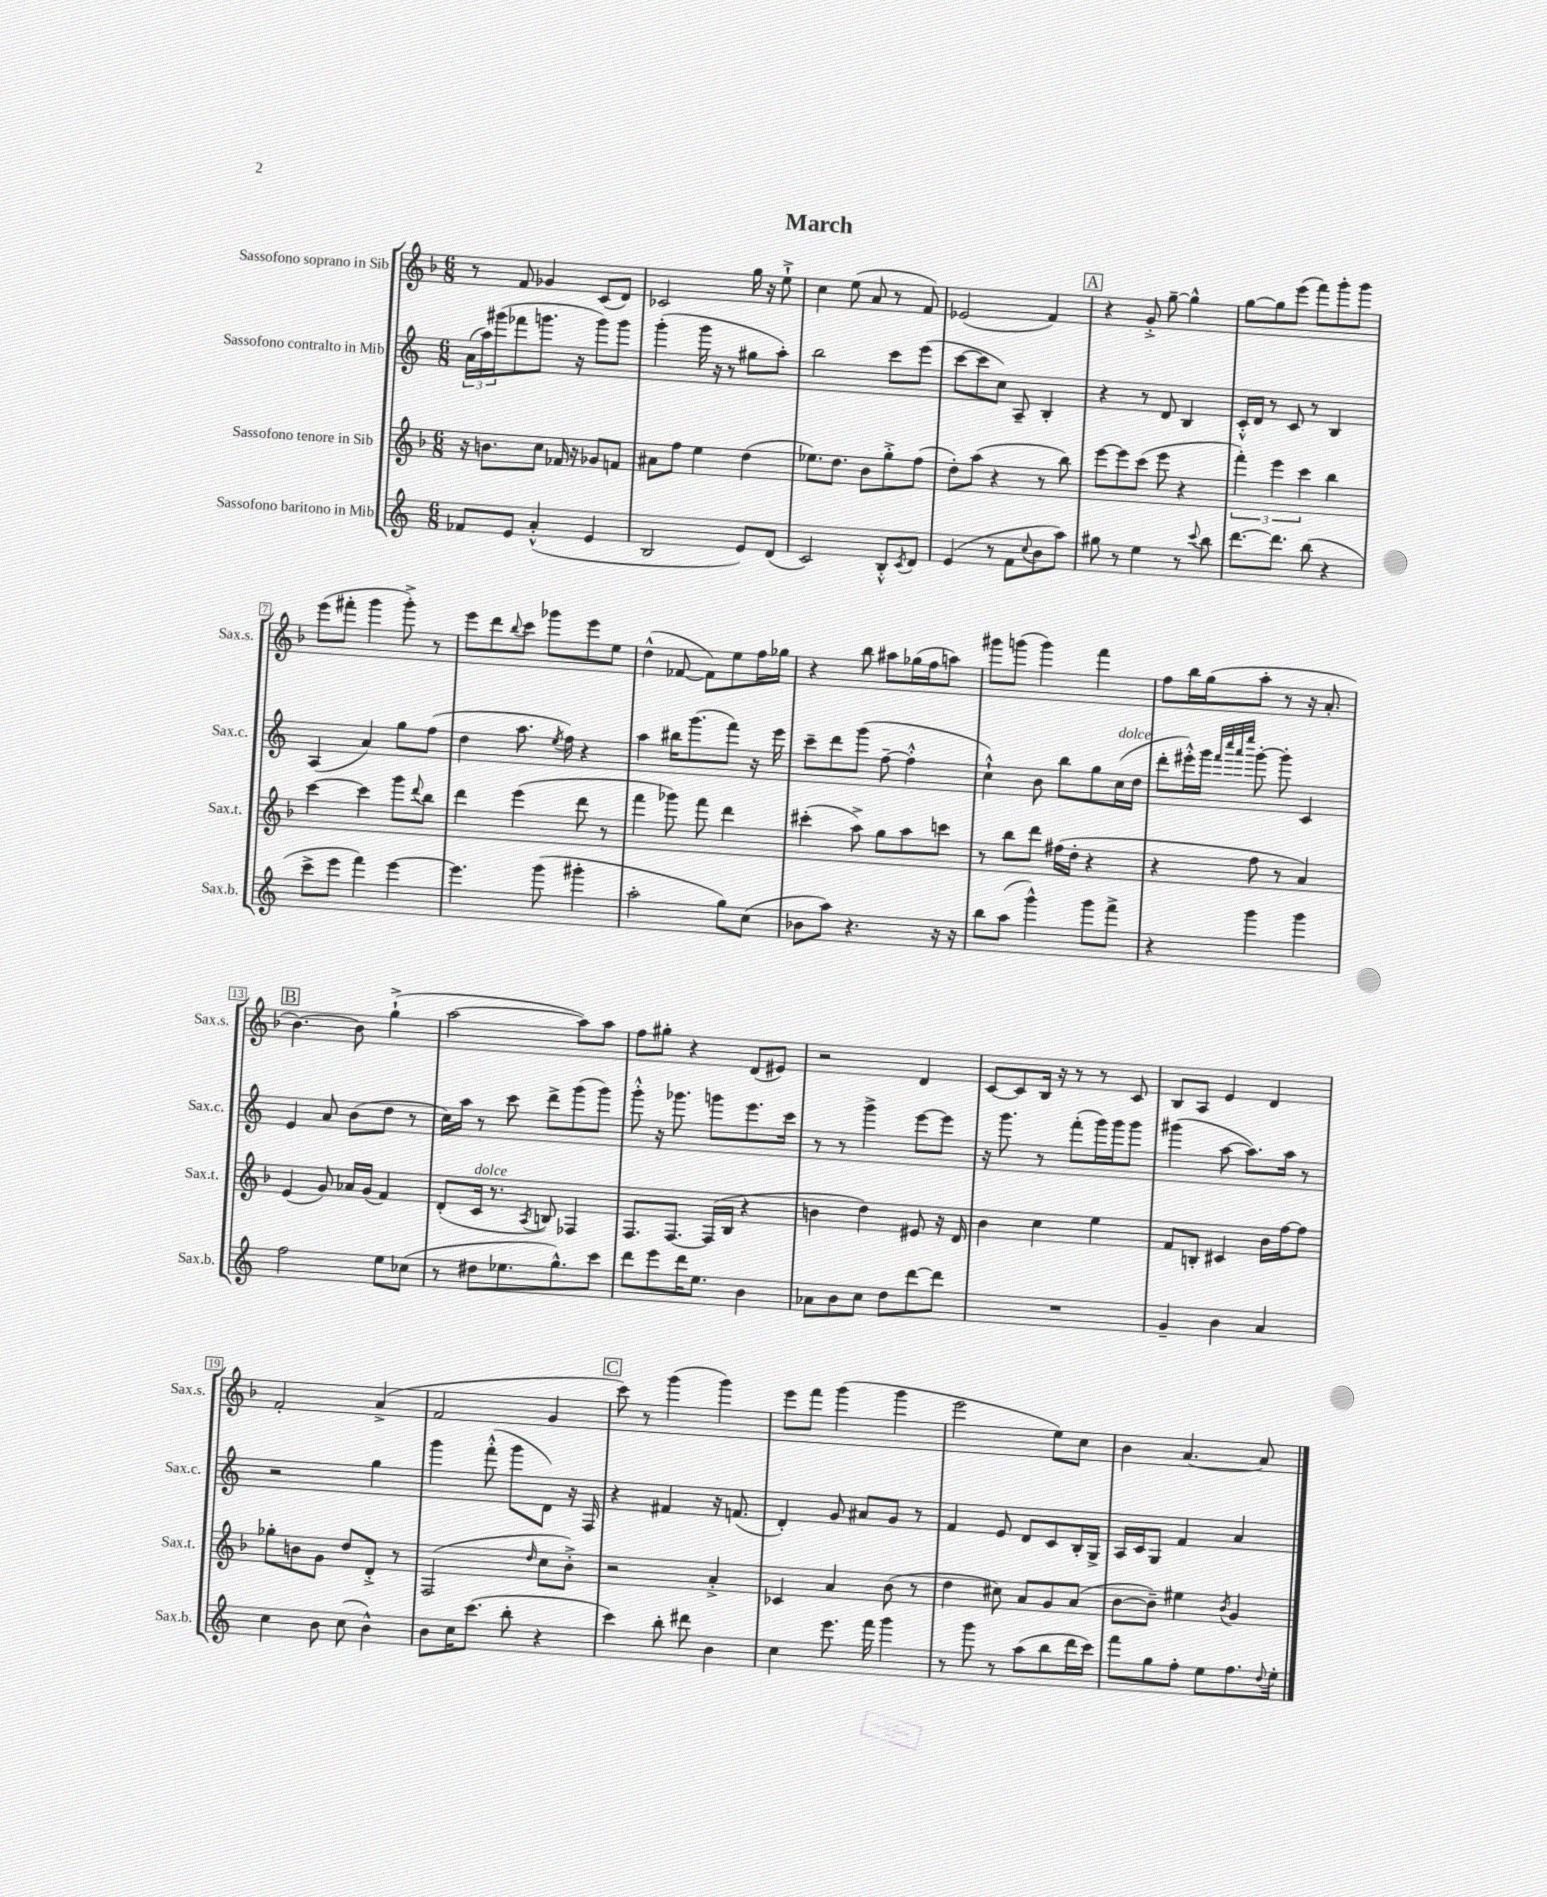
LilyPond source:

\header { title = "March" }
<<
\new StaffGroup <<
\new Staff = "s0" \with { instrumentName = "Sassofono soprano in Sib" shortInstrumentName = "Sax.s." } {
    \clef treble \key f \major \numericTimeSignature \time 6/8
    r8 f'8 ges'4 c'8( d'8) |
    ces'2 g''16 r16 e''8-!-> |
    c''4 e''8( a'8 r8 f'8) |
    ees'2( f'4) |
    \mark \markup { \box "A" } r4 g'8-.-> g''8~-- g''4-^ |
    g''8~ g''8 e'''8( f'''8) g'''8-. g'''8 |
    e'''8( fis'''8-. g'''4 g'''8-.->) r8 |
    e'''8 d'''8 \appoggiatura { bes''8 } c'''8 ges'''8 e'''8 e''8 |
    d''4-^( fes'8~ fes'8) e''8 f''16 ges''16 |
    r4 bes''8 ais''8 ges''16( f''16 a''8) |
    gis'''8 g'''8( g'''4) f'''4 |
    f''8 bes''16 g''16( a''8-. r8 r16 a'8.-. |
    \mark \markup { \box "B" } bes'4.~) bes'8 g''4-!->( |
    a''2~ a''8) a''8 |
    f''8 gis''8-. r4 d'8( eis'8) |
    r2 d'4 |
    c'8~ c'8 bes16 r16 r8 r8 c'8 |
    bes8 a8 e'4 d'4 |
    f'2-. a'4->( |
    f'2 g'4 |
    \mark \markup { \box "C" } c'''8) r8 g'''4( g'''4) |
    e'''8 f'''8 g'''4( g'''4 |
    e'''2 e''8) c''8 |
    bes'4 a'4.~ a'8 \bar "|." |
}
\new Staff = "s1" \with { instrumentName = "Sassofono contralto in Mib" shortInstrumentName = "Sax.c." } {
    \clef treble \key c \major \numericTimeSignature \time 6/8
    \tuplet 3/2 { a'16( a''16) gis'''16( } fes'''8 g'''8. r16 g'''8) g'''8 |
    g'''4-.( g'''16 r16 r8 gis''8 a''8-.) |
    b''2 c'''8 e'''8( |
    c'''8~ c'''8 c''8) a8-- b4-. |
    \mark \markup { \box "A" } r4 r8 d'8 b4 |
    c'16-.-^ d'16 r8 c'8 r8 b4 |
    a4( a'4) g''8 f''8( |
    d''4 a''8. \acciaccatura { e''8 } f''16) r4 |
    a''4 bis''16 g'''8.( f'''8) r16 e'''16 |
    c'''8-- d'''8 g'''8( f''8~-- f''4-.-^ |
    c''4-!-^) b'8 b''8 g''8 c''16^\markup { \italic "dolce" }( d''16 |
    d'''8-. eis'''16-.-^) g'''16 \grace { f'''32 c''''32 a'''32 e''''32 } g'''8~-. g'''8-. c'4 |
    \mark \markup { \box "B" } e'4 a'8 b'8( d''8 r8 |
    c''16) a''16 r8 c'''8 d'''8-> g'''8( g'''8) |
    g'''8-.-^ r16 ges'''8. g'''8 e'''8. c'''16 |
    r8 r8 g'''4-> e'''8~ e'''8 |
    r16 g'''8. r8 f'''8-.( g'''16) g'''16 g'''8 |
    gis'''4( a''8~ a''8.) a''16 r8 |
    r2 g''4 |
    g'''4 f'''8-.-^( g'''8 d'8) r16 f16 |
    \mark \markup { \box "C" } r4 fis'4 r16 f'8.( |
    d'4-.) g'8 ais'8 g'8 r8 |
    f'4 e'8 d'8 c'8 b16-. g16-> |
    a16 c'16 g8 f'4 a'4 \bar "|." |
}
\new Staff = "s2" \with { instrumentName = "Sassofono tenore in Sib" shortInstrumentName = "Sax.t." } {
    \clef treble \key f \major \numericTimeSignature \time 6/8
    r16 b'8. c''8 fes'16 r16 ges'8 f'8 |
    ais'8 f''8 e''4 d''4( |
    ees''8.) d''8. bes'8 g''8-.-> f''8( |
    d''8-.) a''8( r4 r8 bes''8) |
    \mark \markup { \box "A" } e'''8~ e'''8 c'''8( e'''8 r4 |
    \tuplet 3/2 { f'''4-.) e'''4 c'''4 } bes''4 |
    c'''4~ c'''4 g'''8 \appoggiatura { d'''8 } bes''8 |
    d'''4 e'''4( d'''8 r8 |
    f'''4 ges'''8) f'''8 d'''4 |
    cis'''4-.( a''8->) g''8 a''8 c'''8 |
    r8 bes''8 d'''8 fis''16( d''16-. r4 |
    r4 f''8 r8 a'4) |
    \mark \markup { \box "B" } e'4( g'8) aes'16 g'16( f'4) |
    d'8-.( c'16^\markup { \italic "dolce" } r8. \acciaccatura { a8 } b8) fes4 |
    f8. f8.~ f16( bes16 r4 |
    b'4 d''4) eis'8 r16 d'16 |
    bes'4 c''4 e''4 |
    f'8 b8-. cis'4 bes'16 f''16~ f''8 |
    ges''8-. b'8 g'8 d''8 d'8-.-> r8 |
    f2( \grace { d''16 } c''8 bes'8-.->) |
    \mark \markup { \box "C" } r2 a'4-.-> |
    ces'4 a'4 bes'8( r8 |
    d''4 cis''8) a'8 g'8 a'8( |
    bes'8~ bes'8--) eis''4 \acciaccatura { bes'8 } g'4 \bar "|." |
}
\new Staff = "s3" \with { instrumentName = "Sassofono baritono in Mib" shortInstrumentName = "Sax.b." } {
    \clef treble \key c \major \numericTimeSignature \time 6/8
    fes'8 e'8 a'4-.-^( e'4 |
    b2 e'8) d'8( |
    c'2) b8-.-^ \acciaccatura { c'8 } d'8 |
    e'4( r8 f'8 \appoggiatura { c''8 } b'8 a''8) |
    \mark \markup { \box "A" } gis''8 r8 e''4 r8 \appoggiatura { c'''8 } b''8 |
    d'''8.~ d'''8. b''8( r4 |
    c'''8-> e'''8 f'''4) e'''4~ |
    e'''4. g'''8( gis'''4-. |
    a''2-. g''8) c''8( |
    bes'8 a''8) r4. r16 r16 |
    b''8 a''8( g'''4-^) g'''8 f'''8-> |
    r4 g'''4 g'''4 |
    \mark \markup { \box "B" } f''2 e''8 ces''8( |
    r8 dis''8 ees''8. g''8.-^) c'''8 |
    d'''8 e'''8 d'''16 e''8. b'4 |
    aes'8 b'8 c''8 d''8 d'''8~ d'''8 |
    R2. |
    g'4-- b'4 a'4 |
    c''4 b'8 c''8( b'4-^) |
    b'8 c''16 c'''8.( b''8-. r4 |
    \mark \markup { \box "C" } c'''4) b''8-. dis'''8 b'4 |
    c''4 e'''8. f'''16 g'''4 |
    r8 g'''8 r8 a''8( b''8 d'''16 c'''16) |
    f'''8 g''8 f''8-. e''8 f''8. \appoggiatura { d''8 } e''16-. \bar "|." |
}
>>
>>
\layout { \context { \Score \override BarNumber.stencil = #(make-stencil-boxer 0.1 0.3 ly:text-interface::print) } }
